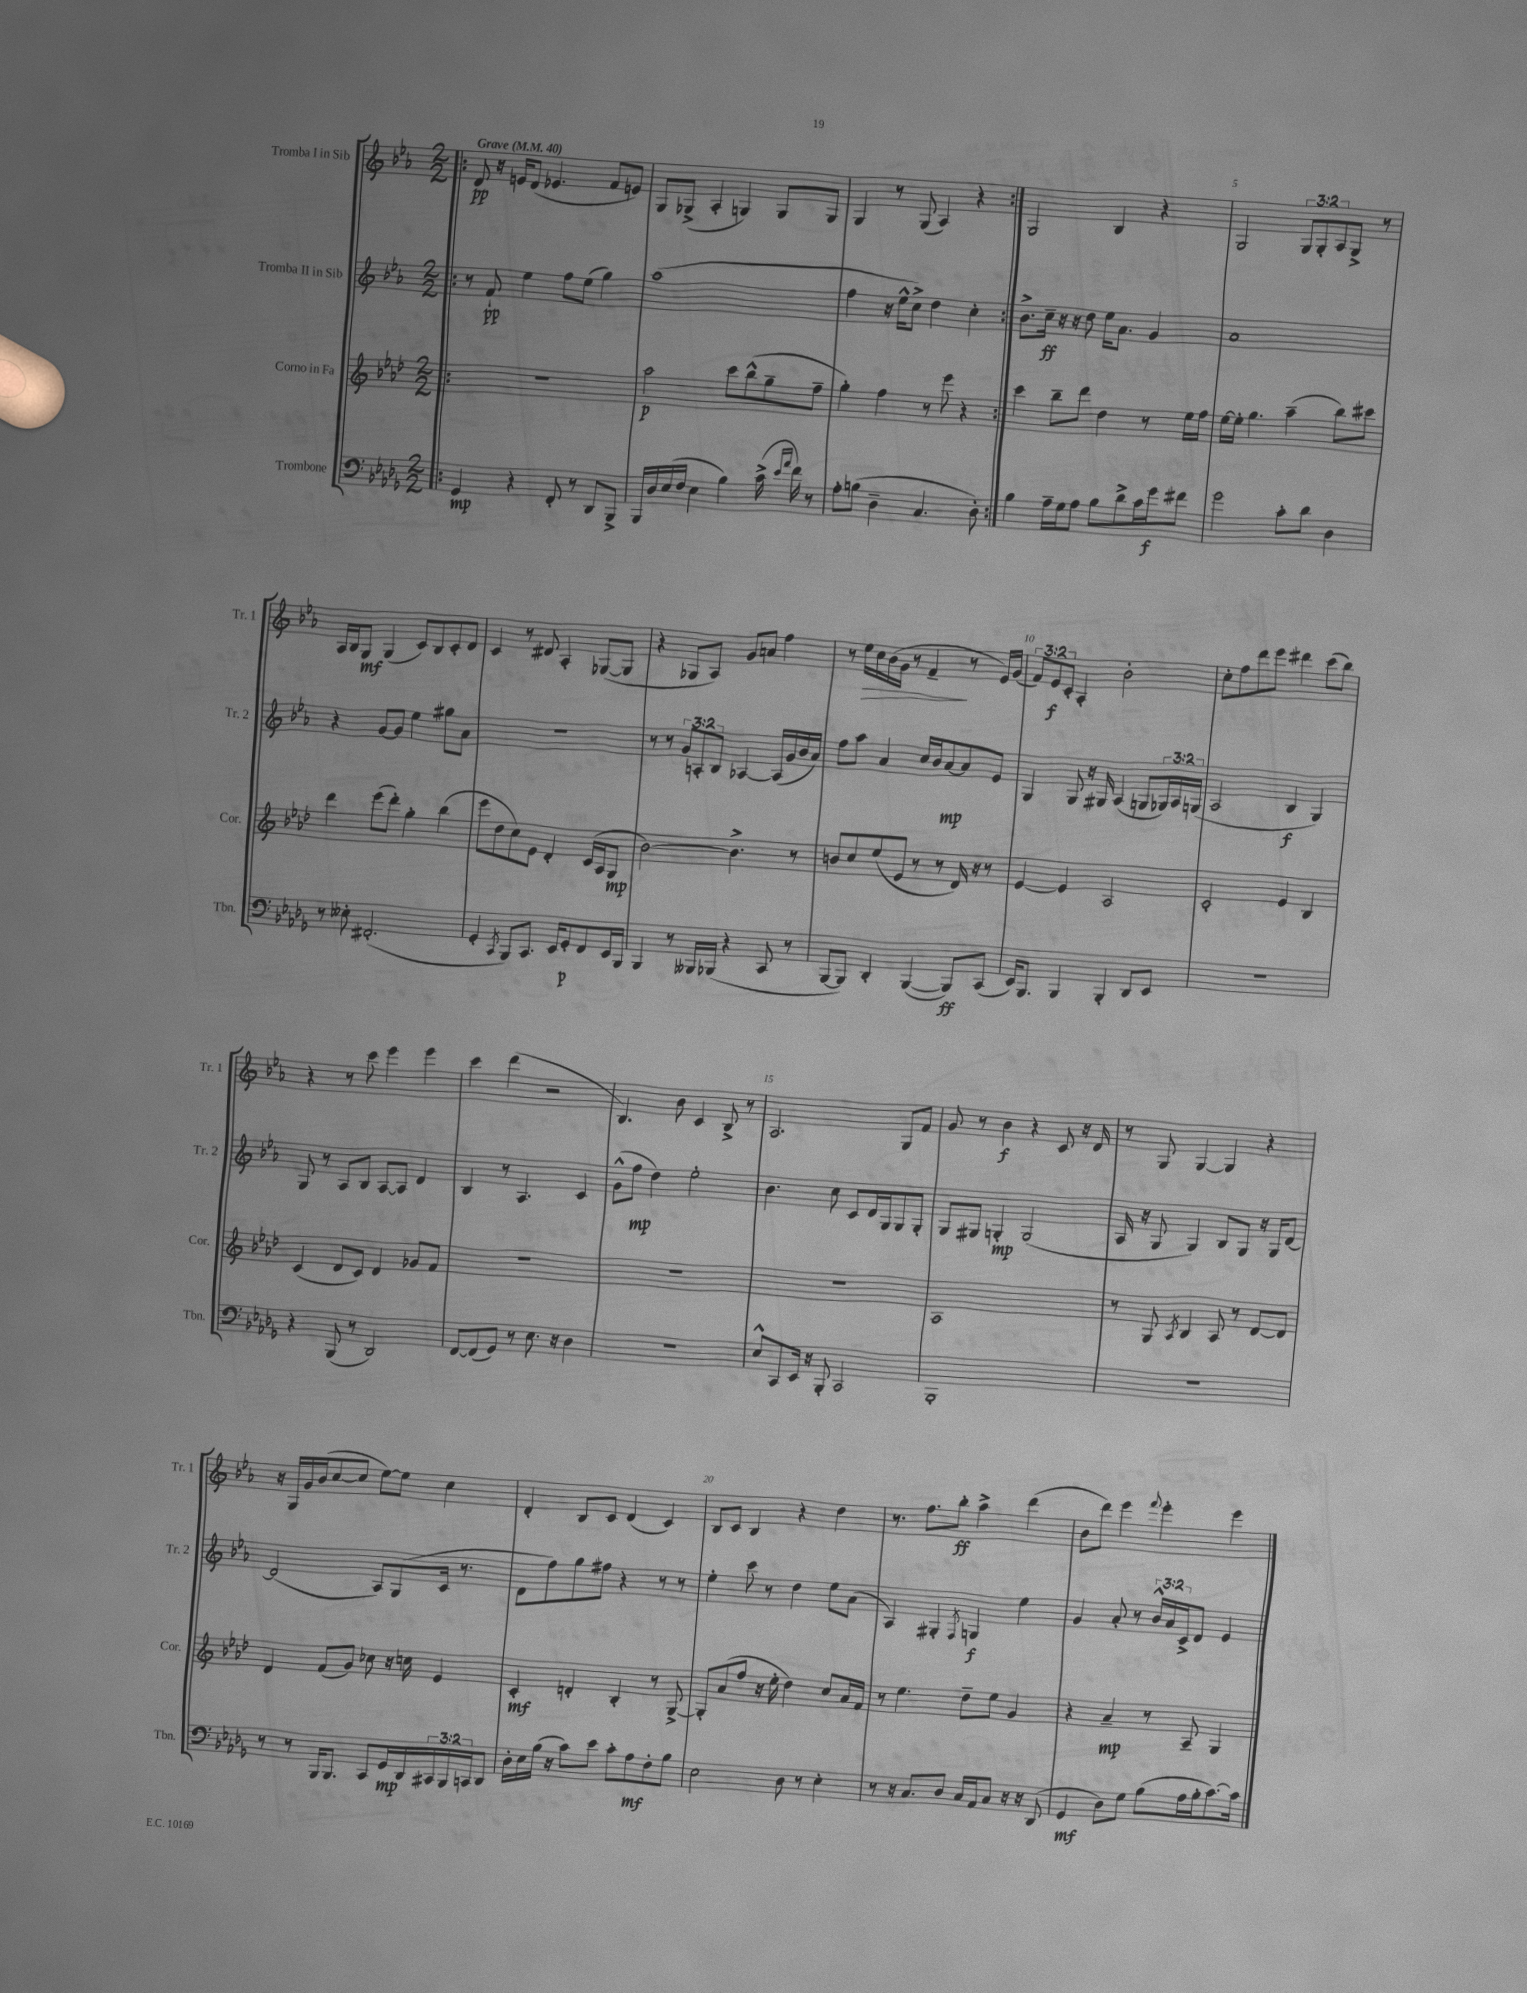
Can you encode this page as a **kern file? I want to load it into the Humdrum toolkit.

**kern	**kern	**kern	**kern
*staff4	*staff3	*staff2	*staff1
*clefF4	*clefG2	*clefG2	*clefG2
*k[b-e-a-d-g-]	*k[b-e-a-d-]	*k[b-e-a-]	*k[b-e-a-]
*M2/2	*M2/2	*M2/2	*M2/2
*MM40	*MM40	*MM40	*MM40
=!|:	=!|:	=!|:	=!|:
4GG-/	1r	8r	8d/
.	.	8f`/	16r
.	.	.	16e/LK
4r	.	4ee-\	(8d/J
.	.	.	4.e-/
8FF'/	.	8ff\L	.
8r	.	(8ee-\J	.
8DD-/L	.	4gg\)	8f/L
8BBB-^/J	.	.	8e/J)
=	=	=	=
16BBB-/LL	2aa-\	(1aa-	8G/L
16D-/	.	.	.
(16E-/	.	.	(8G-^/J
16F/JJ	.	.	.
4E-\	.	.	4A-'/
4B-\)	8ccc\L	.	4G/)
.	(8bb-^^\	.	.
(16c^\	8gg~\	.	8G/L
16qqe-/LL	.	.	.
16qqa-/JJ	.	.	.
16f\)	.	.	.
8r	8ff~\J	.	8G/J
=	=	=	=
8A-'\L	4gg'\)	4ff\	4G/
(8B\J	.	.	.
4D-~\	4ff\	16r	8r
.	.	16ee-^^\LK	.
.	.	8cc^\J)	(8G/
4.C/	8r	4dd\	4A-/)
.	8eee-\	.	.
.	4r	4cc'\	4r
8D-'\)	.	.	.
=:|!	=:|!	=:|!	=:|!
4B-\	4ccc\	8.b-^\L	2G/
.	.	16cc~\Jk	.
16A-~\LL	8bb-~\L	16r	.
16G-\J	.	16r	.
8A-\J	8ddd-\J	8dd\	.
8B-\L	4dd-\	16ee-\LK	4B-/
.	.	8.a-\J	.
8d-^\	.	.	.
16c\L	8r	4g/	4r
16g-\J	.	.	.
8f#\J	16ee-\LL	.	.
.	16ff\JJ	.	.
=	=	=	=
2g-\	[16ee-\LL	1a-	2G/
.	16ee-'\]JJ	.	.
.	4.gg\	.	.
8c'\L	(4aa-~\	.	12G/L
.	.	.	12G'/
8d-\J	.	.	.
.	.	.	12A-/
4D-\	8bb-\L)	.	8G^/J
.	8ccc#\J	.	8r
=	=	=	=
8r	4ddd-\	4r	16A-/LL
.	.	.	16B-/J
8E--'\	.	.	8G/J
(2.FF#'/	(8eee-\L	[8g/L	(4G/
.	8ddd-'\J)	8g/]J	.
.	4gg'\	4ee-\	8c/L)
.	.	.	8B-/
.	(4bb-\	8gg#\L	8c'/
.	.	8a-\J	8d/J
=	=	=	=
4GG-'/	8eee-\L	1r	4c/
.	8dd-\	.	.
8qCC/	.	.	.
8BBB-/L)	8cc\)	.	8r
8.CC/J	8e-\J	.	8d#/
.	4d-'/	.	4A-'/
16EE-/LK	.	.	.
8GG-'/	.	.	.
8FF/	(16c/LL	.	([8G-/L
.	16A-/J	.	.
16EE-/L	8G/J	.	8G-/]J
16BBB-/JJ	.	.	.
=	=	=	=
4BBB-/	[2b-\)	8r	4r
.	.	8r	.
8r	.	12g/L	8G-/L
.	.	12A'/	.
16BBB--/LL	.	.	8A-/J)
.	.	12B-/J	.
(16BBB-/JJ	.	.	.
4r	4.b-^\]	[4A-/	8g/L
.	.	.	8a/J
8CC/	.	(16A-/]LL	4ff\
.	.	16g/	.
8r	8r	16b-/	.
.	.	16a-/JJ)	.
=	=	=	=
[8BBB-/L	8b/L	8ff\L	8r
8BBB-/]J)	8cc/	8aa-\J	16ee-\LL
.	.	.	16cc\
4DD-'/	(8ee-/	4a-/	(16b-\
.	.	.	16g\JJ
.	8e-/J	.	8r
([4BBB-/	8r	16cc/LL	4f~/
.	.	16b-/J	.
.	8r	[8a-/	.
8BBB-/]L)	16d-/)	8a-/]	8r
.	16r	.	.
(8CC/J	8r	8e-/J	16e-/LL)
.	.	.	(16g/JJ
=	=	=	=
16EE-/LK)	[4e-/	4G/	12f/L)
8.BBB-/J	.	.	.
.	.	.	12e-/
.	.	.	12c'/J
4BBB-/	4e-/]	8G/	4A-'/
.	.	16r	.
.	.	16G#/	.
4BBB-'/	2A-/	(4A-/	2b-'\
8DD-/L	.	8G/L	.
8EE-/J	.	24G-/L)	.
.	.	24A-/	.
.	.	(24G/JJ	.
=	=	=	=
1r	2c'/	2A-/	8cc'\L
.	.	.	8ff\
.	.	.	8ddd\
.	.	.	8eee-\J
.	4e-/	4B-/	4ddd#\
.	4B-/	4G/)	(8ccc\L
.	.	.	8bb-\J)
=	=	=	=
4r	(4c/	8G/	4r
.	.	8r	.
(8BBB-/	8d-/L	8A-/L	8r
8r	8c/J)	8B-/J	8ccc\
2DD-/)	4d-/	[8A-/L	4eee-\
.	.	8A-/]J	.
.	8g-/L	4d/	4eee-\
.	8f/J	.	.
=	=	=	=
[8FF/L	1r	4B-/	4ccc\
(8FF/]	.	.	.
8GG-/J)	.	8r	(4ddd\
8r	.	4.A-/	.
8.E-\	.	.	2r
16r	.	.	.
4D-\	.	4c/	.
=	=	=	=
1r	1r	(8g^^\L	4.B-/)
.	.	8ff\J	.
.	.	4dd\)	.
.	.	.	8b-\
.	.	2ee-'\	4c/
.	.	.	8B-^/
.	.	.	8r
=	=	=	=
8E-^^/L	1r	4.b-\	2.A-/
8CC/	.	.	.
16EE-/Jk	.	.	.
16r	.	.	.
8BBB-'/	.	8cc\	.
2CC/	.	8c/L	.
.	.	16d/L	.
.	.	16G/J	.
.	.	8G/	8G/L
.	.	8G'/J	8f/J
=	=	=	=
1BBB-'	1A-	8G/L	8g/
.	.	8G#/J	8r
.	.	4G'/	4b-\
.	.	(2G/	4r
.	.	.	8c/
.	.	.	16r
.	.	.	16d/
=	=	=	=
1r	8r	16A-/	8r
.	.	16r	.
.	8G/	8G/	8G/
.	8qA-/	.	.
.	4B-/	4G/)	[4G/
.	8A-/	8B-/L	4G/]
.	8r	8G/J	.
.	[8d-/L	16r	4r
.	.	16G/LK	.
.	8d-/]J	[8d/J	.
=	=	=	=
8r	4d-/	(2d/]	16r
.	.	.	16G/LL
8r	.	.	16g/
.	.	.	(16b-/J
16BBB-/LK	(8f/L	.	[8cc/
8.BBB-/J	.	.	.
.	8g/J)	.	8cc/]J
8CC/L	8cc-\	8A-/L)	[8ee-\L)
16GG-/L	16r	(8G/	8ee-\]J
16DD-/	16cc\	.	.
24CC#/	4e-/	16c/Jk	4cc\
24BBB-/	.	.	.
.	.	8.r	.
24CC/J	.	.	.
8DD-/J	.	.	.
=	=	=	=
16D-'\LL	4c'/	8d\L	4d'/
16E-\	.	.	.
(16B-\JJ	.	8ff\)	.
16r	.	.	.
8c\L)	4d'/	8gg\	8B-/L
8e-\J	.	8ff#\J	8c/J
8c'\L	4B-'/	4r	(4d/
8A-\	.	.	.
8F'\	8r	8r	4c/)
8B-\J	[8G^/	8r	.
=	=	=	=
2E-\	8G'/]L	4ee-'\	8B-/L
.	(8a-/	.	8c/J
.	8ff/J	8ccc\	4B-/
.	16r	8r	.
.	16ee-'\	.	.
8D-\	4dd-\)	4dd\	4r
8r	.	.	.
4E-'\	8cc/L	8ee-\L	4dd\
.	16a-/L	(8a-\J	.
.	16f/JJ	.	.
=	=	=	=
8r	8r	4A-/)	8.r
16r	4.ee-\	.	.
8.C/L	.	.	8.ff\L
.	.	4G#'/	.
8D-/J	.	.	8bb-'\J
.	.	8qF/	.
16C/LL	8dd-~\L	4G/	4aa-^\
16AA-/J	.	.	.
8C/J	8ee-\J	.	.
16r	4g/	4ee-\	(4ddd\
16r	.	.	.
(8DD-/	.	.	.
=	=	=	=
4GG-/	4r	4g/	8b-\L
.	.	.	8ddd\J)
8D-\L)	4a-~/	8a-'/	4eee-\
8G-\J	.	8r	.
.	.	.	8qqfff/
(8B-\L	8r	24b-^^/LL	4eee-'\
.	.	24a-/	.
.	.	24c^/J	.
16A-\L	8A-~/	8d/J	.
16B-'\J	.	.	.
[8.c\)	4G/	4e-/	4eee-\
16c\]Jk	.	.	.
==	==	==	==
*-	*-	*-	*-
